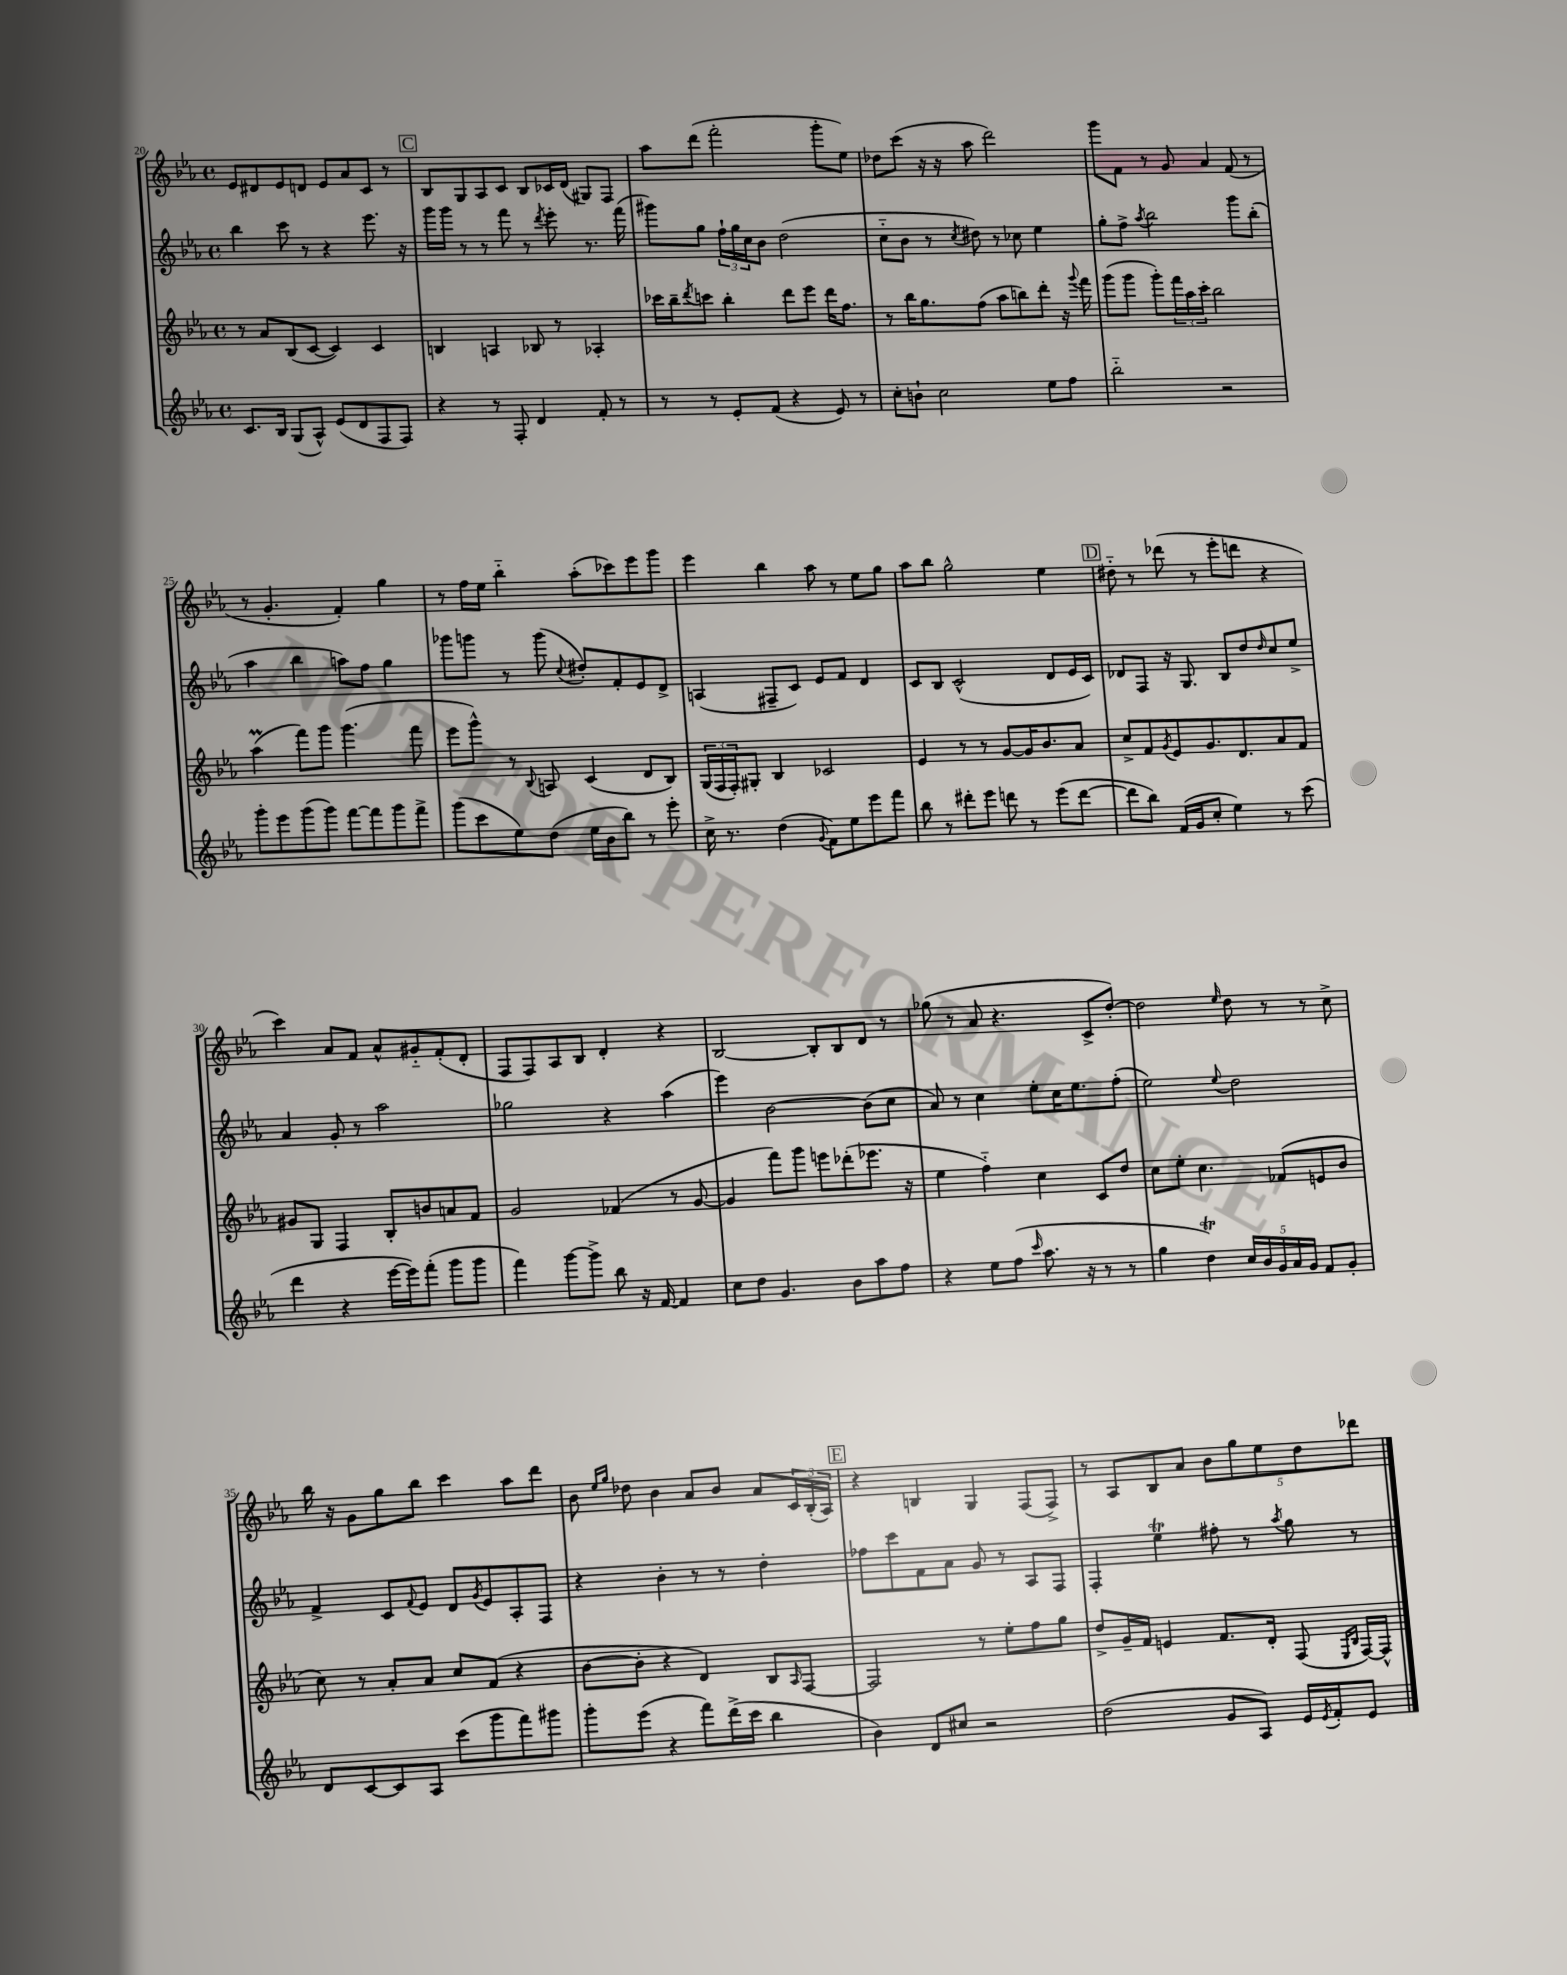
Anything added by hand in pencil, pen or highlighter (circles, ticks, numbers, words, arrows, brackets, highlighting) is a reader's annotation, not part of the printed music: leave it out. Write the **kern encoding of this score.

**kern	**kern	**kern	**kern
*staff4	*staff3	*staff2	*staff1
*clefG2	*clefG2	*clefG2	*clefG2
*k[b-e-a-]	*k[b-e-a-]	*k[b-e-a-]	*k[b-e-a-]
*M4/4	*M4/4	*M4/4	*M4/4
*met(c)	*met(c)	*met(c)	*met(c)
8.c/L	8r	4bb-\	8e-/L
.	8a-/L	.	8d#/
16B-/Jk	.	.	.
(8G/L	(8B-/	8ccc\	8e-/
8A-^^/J)	[8c/J	8r	8d/J
(8e-/L	4c/])	4r	8e-/L
8d/	.	.	8a-/
8F/	4c/	8.eee-\	8c/J
8F/J)	.	.	8r
.	.	16r	.
=	=	=	=
4r	4B/	16ggg\LL	8B-/L
.	.	16ggg\JJ	.
.	.	8r	8G/
8r	4A/	8r	8A-/
8F'/	.	8fff\	8c/J
4d/	8B-/	8r	8B-/L
.	.	8qddd/	.
.	8r	8eee-'\	16c-/L
.	.	.	(16d/JJ
8f'/	4A-'/	8.r	8G#/L)
8r	.	.	8F/J
.	.	(16fff\	.
=	=	=	=
8r	16ccc-\LL	8ggg#\L)	8aa-\L
.	16bb-~\J	.	.
.	8qddd/	.	.
8r	8ccc\J	8gg\J	(8ddd\J
8e-'/L	4bb-'\	24ff`\LL	2fff'\
.	.	24gg\	.
.	.	24cc\J	.
(8f/J	.	8b-\J	.
4r	8ddd\L	(2dd\	.
.	8eee-\J	.	.
8e-/)	16ddd\LK	.	8ggg'\L
.	8.ff\J	.	.
8r	.	.	8ee-\J)
=	=	=	=
8cc'\L	8r	8cc'~\L	8dd-\L
8b`\J	16bb-\LK	8b-\J	(8ccc\J
.	8.gg\	.	.
2cc\	.	8r	16r
.	.	.	16r
.	.	8qcc/	.
.	(8ff\J	8dd#\)	8aa-\
.	8aa-\L	8r	2ddd\)
.	8bb\)	8cc-\	.
8ee-\L	8ddd'\J	4ee-\	.
8ff\J	16r	.	.
.	8qqggg/	.	.
.	16fff\	.	.
=	=	=	=
2bb-'~\	(8ggg\L	8gg'\L	8ggg\L
.	8ggg\J	8ff^\J	8f\J
.	.	8qaa-/	.
.	8ggg'\L)	2bb-\	8r
.	24fff\L	.	8g/
.	24aa-\	.	.
.	24ccc'\JJ	.	.
2r	2bb-\	.	4a-/
.	.	8ggg\L	(8f/
.	.	(8bb-'\J	8r
=	=	=	=
8ggg'\L	(4aa-\	4aa-\	8r
8eee-\	.	.	4.g'/
(8ggg\	8fff\L)	4bb-\	.
8ggg\J)	8ggg\J	.	.
[8fff\L	(4.ggg\	8aa\L)	4f'/)
8fff\]	.	8ff\J	.
8ggg\	.	4gg\	4gg\
8fff^\J	8fff\	.	.
=	=	=	=
(8ggg\L	8eee-\L	8ggg-\L	8r
8ccc\	8ggg^^\J)	8ggg\J	16ff\LL
.	.	.	16ee-\JJ
8ee-\)	8r	8r	4bb-'~\
.	8qqB-/	.	.
(8dd\J	8A/	(8ggg\	.
.	.	8qqcc/	.
16ee-\LL	(4c/	8dd#'/L)	(8aa-'\L
16b-\J	.	.	.
8bb-\J)	.	8f'/	8ccc-\)
8r	8d/L	8e-/	8eee-\
8eee-'\	8B-/J)	8d^/J	8ggg\J
=	=	=	=
16cc^\	(24G/LL	(4A/	4eee-\
.	24F/	.	.
8.r	.	.	.
.	24F'/J)	.	.
.	8G#'/J	.	.
(4dd\	4B-/	8F#~/L	4bb-\
.	.	8c/J)	.
8qqg/	.	.	.
8f\L)	2c-/	8e-/L	8aa-\
8ee-\	.	8f/J	8r
8eee-\	.	4d/	8ee-\L
8fff\J	.	.	8gg\J
=	=	=	=
8bb-\	4e-/	8c/L	8aa-\L
8r	.	8B-/J	8bb-\J
8ddd#'\L	8r	(2c^^/	2gg^^\
8eee-\J	8r	.	.
8ddd\	[8g/L	.	.
8r	16g/]K	.	.
.	8.b-/	.	.
(8eee-\L	.	8d/L	4ee-\
[8ddd\J	8a-/J	16e-/L	.
.	.	16c/JJ)	.
=	=	=	=
8ddd\]L	8cc^/L	8d-/L	8dd#'~\
8bb-\J)	8f/	8F/J	8r
.	8qg/	.	.
(16f/LL	8e-/	16r	(8ddd-\
16g/J	.	8.G/	.
8cc'/J	8.g/	.	8r
4ee-\)	.	8B-/L	8eee-'\L
.	8.d/	.	.
.	.	8dd/	8ddd\J
.	.	16qqdd/	.
8r	8a-/	8cc/	4r
(8ccc\	8f/J	8ee-^/J	.
=	=	=	=
4ddd\	8g#/L	4a-/	4ccc\)
.	8G/J	.	.
4r	4F/	8g'/	8a-/L
.	.	8r	8f/J
[16eee-\LL	8B-'/L	2aa-\	8a-^^/L
16eee-\]J)	.	.	.
(8fff'\J	8b/	.	8g#'~/
8ggg\L	8a/	.	(8f'/
8ggg\J	8f/J	.	8d'/J
=	=	=	=
4fff\)	2g/	2gg-\	8F/L
.	.	.	8F/)
[8ggg\L	.	.	8A-/
8ggg^\]J	.	.	8B-/J
8bb-\	(4f-/	4r	4d'/
16r	.	.	.
[16f/	.	.	.
4f/]	8r	(4aa-\	4r
.	[8g/	.	.
=	=	=	=
8cc\L	4g/]	4eee-\)	[2B-/
8dd\J	.	.	.
4.g/	8fff\L)	[2b-\	.
.	8ggg\J	.	.
.	8eee\L	.	8B-'/]L
8b-\L	(8ddd-'\	.	8B-/
8aa-\	8.eee-\J	(8b-\]L	8d/J
8ff\J	.	8cc\J	8r
.	16r	.	.
=	=	=	=
4r	4ee-\	8a-/)	(8gg-\
.	.	8r	8r
8ee-\L	4ff'~\)	4cc\	8a-/
(8ff\J	.	.	4.r
16qqccc/	.	.	.
8.aa-\	4cc\	8ee-'\L	.
.	.	16cc\K	.
16r	.	8.ee-\	.
8r	8c/L	.	8c^/L
8r	8dd/J	(8ff'\J	[8dd'/J)
=	=	=	=
4gg\	8cc\L	2ee-\)	2dd\]
.	8ee-'\J	.	.
4dd\)	4.cc\	.	.
.	.	8qqee-/	16qqee-/
20cc/LL	.	2dd\	8dd\
20b-/	.	.	.
20g/	.	.	.
.	(8f-/L	.	8r
20a-/	.	.	.
20g/JJ	.	.	.
8f/L	8e/	.	8r
8g'/J	8b-/J	.	8cc^\
=	=	=	=
8d/L	8cc\)	4f^/	16bb-\
.	.	.	16r
[8c/	8r	.	8g\L
8c/]	8a-'/L	8c/L	8gg\
.	.	8qqf/	.
8A-/J	8a-/J	8e-/J	8bb-\J
(8ccc\L	8cc/L	8d/L	4ccc\
.	.	8qg/	.
8ggg\	(8f/J	8e-/	.
8fff\)	4r	8A-'/	8aa-\L
8ggg#\J	.	8F/J	8ddd\J
=	=	=	=
8ggg'\L	[8b-\L	4r	8b-\
.	.	.	16qqee-/LL
.	.	.	16qqgg/JJ
(8eee-\J	8b-'\]J	.	8dd-\
4r	4r	4b-'\	4b-\
8fff\L)	4d/)	8r	8a-/L
(16ddd^\L	.	8r	8b-/J
16ccc\JJ	.	.	.
4bb-\	8B-/L	4dd'\	8a-/L
.	16qqA-/	.	.
.	[8F/J	.	24c/L
.	.	.	(24B-'/
.	.	.	24A-/JJ)
=	=	=	=
4b-\)	2F/]	8ff-\L	4r
.	.	8ccc\	.
8d/L	.	8f\	4B/
8cc#/J	.	8a-\J	.
2r	8r	8g/	4G/
.	8ee-'\L	8r	.
.	8ff\	8A-/L	(8F/L
.	8gg\J	8F/J	8F^/J)
=	=	=	=
(2dd\	8dd^/L	4F'/	8r
.	16g~/L	.	8A-/L
.	16f/JJ	.	.
.	4e/	4ee-\	8B-/
.	.	.	8a-/J
8g/L	8.f/L	8ff#'\	10b-\L
.	.	.	10gg\
8A-/J)	.	8r	.
.	16d'/Jk	.	.
.	.	.	10ee-\
.	.	8qaa-/	.
16e-/LL	(8F/	8gg\	.
.	.	.	10dd\
8qe-/	.	.	.
16f'/J	.	.	.
.	16qqE-/LL	.	.
.	16qqB-/JJ	.	.
8e-/J	[16F/LL)	8r	.
.	.	.	10ddd-\J
.	16F^^/]JJ	.	.
==	==	==	==
*-	*-	*-	*-
